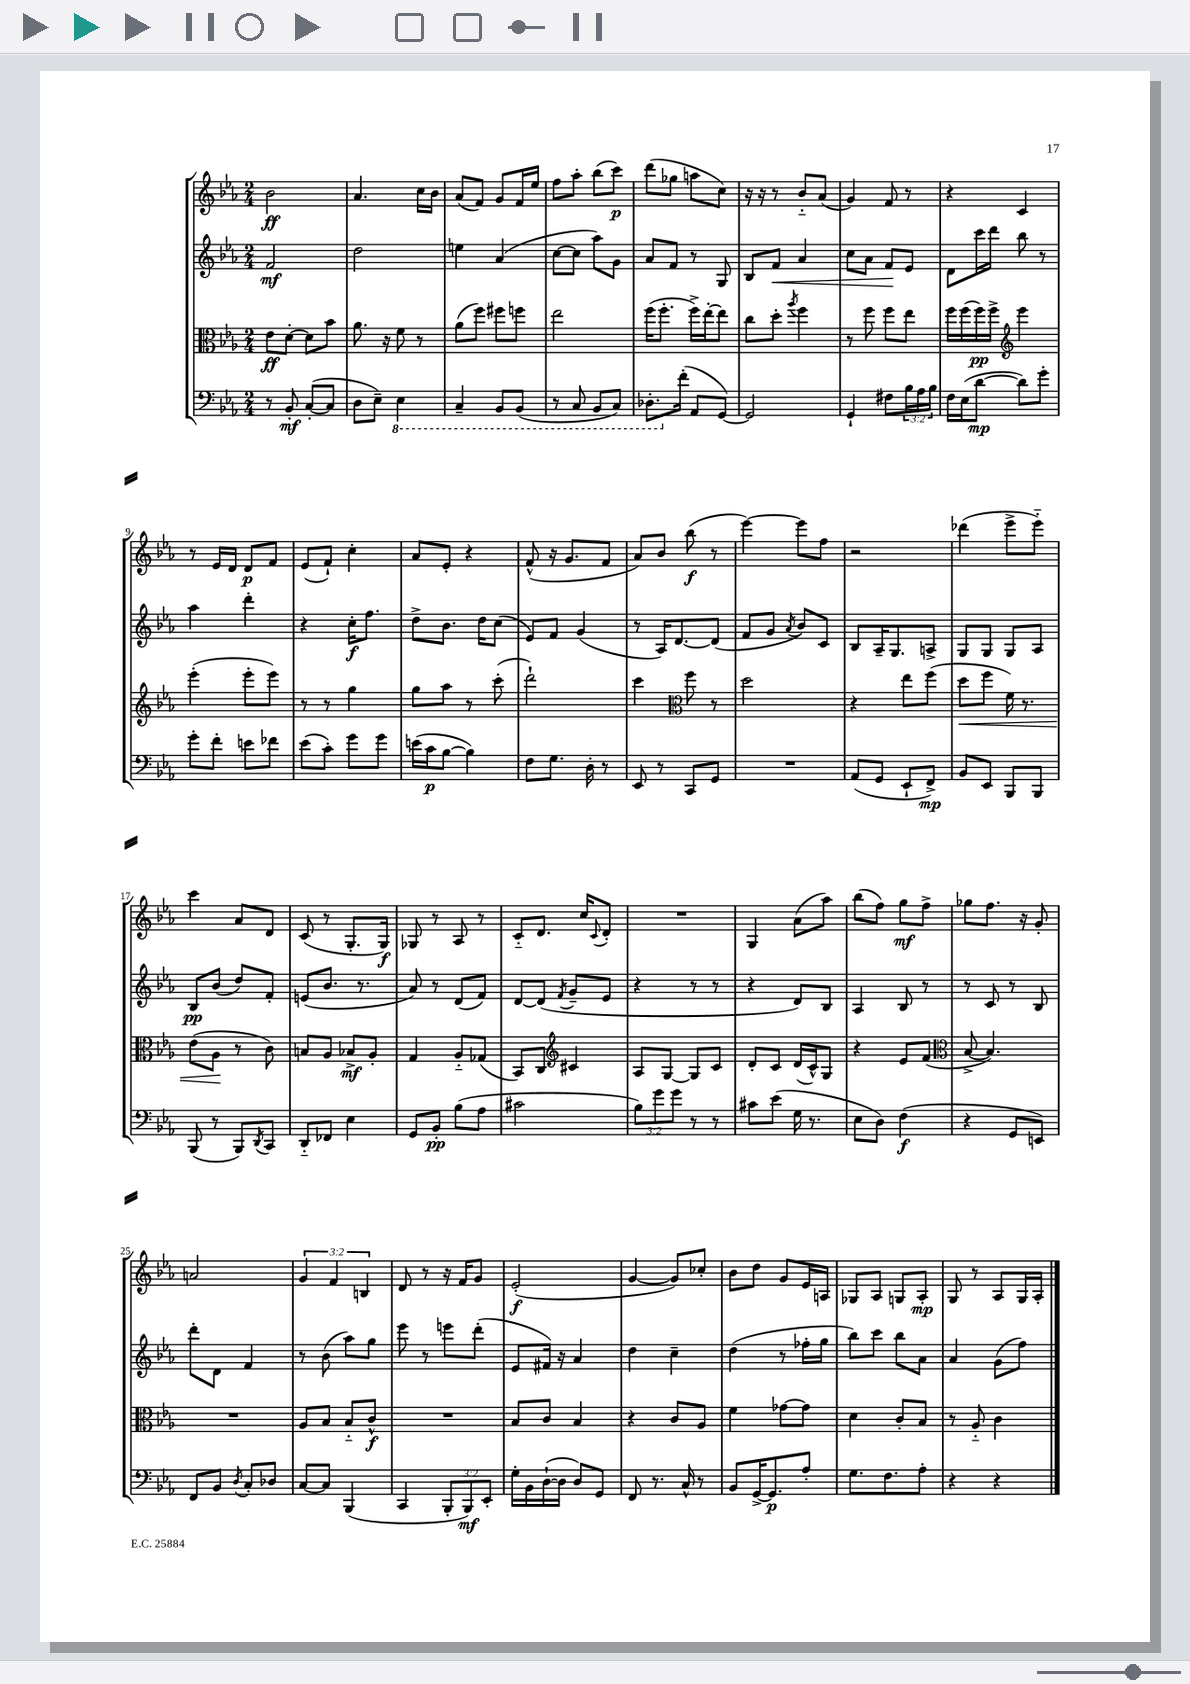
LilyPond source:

<<
\new StaffGroup <<
\new Staff = "s0" {
    \clef treble \key ees \major \numericTimeSignature \time 2/4 \override Staff.TupletNumber.text = #tuplet-number::calc-fraction-text
    bes'2\ff |
    aes'4. c''16 bes'16 |
    aes'8( f'8) g'8 f'16 ees''16 |
    f''8 aes''8-. bes''8( c'''8\p) |
    d'''8( ges''8 a''8 c''8) |
    r16 r16 r8 bes'8-_ aes'8( |
    g'4) f'8 r8 |
    r4 c'4 |
    r8 ees'16 d'16 d'8\p f'8 |
    ees'8( f'8-!) c''4-. |
    aes'8 ees'8-. r4 |
    f'8-^( r16 g'8. f'8 |
    aes'8) bes'8 bes''8\f( r8 |
    ees'''4~) ees'''8 f''8 |
    r2 |
    des'''4( ees'''8-> ees'''8-_) |
    c'''4 aes'8 d'8 |
    c'8( r8 g8.-. g16\f) |
    ges8 r8 aes8 r8 |
    c'8-_ d'8. c''16 \appoggiatura { c'8 } d'8-. |
    R2 |
    g4 aes'8( aes''8) |
    bes''8( f''8) g''8\mf f''8-> |
    ges''8 f''8. r16 g'8-. |
    a'2 |
    \tuplet 3/2 { g'4 f'4 b4 } |
    d'8 r8 r16 f'16 g'8 |
    ees'2-.\f( |
    g'4~ g'8) ces''8-. |
    bes'8 d''8 g'8 ees'16 a16 |
    ges8 aes8 g8 aes8-.\mp |
    g8 r8 aes8 g16 aes16-. \bar "|." |
}
\new Staff = "s1" {
    \clef treble \key ees \major \numericTimeSignature \time 2/4
    f'2\mf |
    d''2 |
    e''4 aes'4( |
    c''8~ c''8 aes''8) g'8 |
    aes'8 f'8 r8 g8 |
    bes8 f'8\< aes'4 |
    c''8 aes'8 f'8\! ees'8 |
    d'8 c'''16 d'''16 bes''8 r8 |
    aes''4 d'''4-. |
    r4 c''16-.\f f''8. |
    d''8-> bes'8. d''16 c''8( |
    ees'8) f'8 g'4( |
    r8 aes16) d'8.~ d'8( |
    f'8 g'8 \acciaccatura { aes'8 } bes'8) c'8 |
    bes8 aes16-- g8. a8-> |
    g8 g8 g8 aes8 |
    bes8\pp bes'8( d''8) f'8-. |
    e'8( bes'8. r8. |
    aes'8) r8 d'8( f'8) |
    d'8~ d'8( \acciaccatura { f'8 } g'8-- ees'8 |
    r4 r8 r8 |
    r4 d'8) bes8 |
    aes4 bes8 r8 |
    r8 c'8 r8 bes8 |
    d'''8-. d'8 f'4 |
    r8 bes'8( aes''8) g''8 |
    ees'''8 r8 e'''8 d'''8-.( |
    ees'8 fis'16) r16 aes'4 |
    d''4 c''4-- |
    d''4( r8 fes''16-. g''16 |
    bes''8) c'''8 bes''8 aes'8 |
    aes'4 g'8( f''8) \bar "|." |
}
\new Staff = "s2" {
    \clef alto \key ees \major \numericTimeSignature \time 2/4
    ees'8\ff d'8~-. d'8 bes'8 |
    aes'8. r16 f'8 r8 |
    aes'8( f''8) fis''8 f''8 |
    ees''2 |
    f''16( f''8.-. f''16->) ees''16~-. ees''8 |
    c''8 d''8-. \acciaccatura { aes''8 } f''4 |
    r8 f''8 f''8 ees''8 |
    f''16 f''16( f''16\pp) f''16-> \clef treble ees'''4 |
    ees'''4-.( ees'''8-. ees'''8) |
    r8 r8 g''4 |
    g''8 aes''8 r8 c'''8-.( |
    d'''2-!) |
    c'''4 \clef alto f''8 r8 |
    d''2 |
    r4 ees''8 f''8( |
    d''8\< f''8 f'16) r8. |
    ees'8( aes8\! r8 c'8) |
    b8 aes8 bes8->\mf aes8-. |
    g4 aes8-_ ges8( |
    bes,8) c8 \clef treble cis'4 |
    aes8 g8~ g8 c'8 |
    d'8-. c'8 d'16( c'16-^) g8 |
    r4 ees'8 f'8( |
    \clef alto bes8~-> bes4.) |
    R2 |
    aes8 bes8 bes8-_ c'8-^\f |
    R2 |
    bes8 c'8 bes4 |
    r4 c'8 aes8 |
    f'4 ges'8~ ges'8 |
    d'4 c'8-. bes8 |
    r8 aes8-_ c'4 \bar "|." |
}
\new Staff = "s3" {
    \clef bass \key ees \major \numericTimeSignature \time 2/4 \override Staff.TupletNumber.text = #tuplet-number::calc-fraction-text
    r8 bes,8-.\mf c8~-.( c8 |
    d8 ees8--) \ottava #-1 ees,4 |
    c,4-- bes,,8 bes,,8( |
    r8 c,8 bes,,8 c,8) |
    des,8.-. \ottava #0 f'16-.( aes,8 g,8~) |
    g,2 |
    g,4-! fis8 \tuplet 3/2 { bes16 aes16 bes16 } |
    f16 ees16( d'8~\mp d'8) g'8-. |
    g'8-. f'8-. e'8 fes'8 |
    ees'8( c'8-.) g'8 g'8 |
    e'16( c'16\p bes8~ bes4) |
    f8 g8. d16-. r8 |
    ees,8 r8 c,8 g,8 |
    R2 |
    aes,8( g,8 ees,8-! f,8->\mp) |
    bes,8 ees,8 bes,,8 bes,,8 |
    bes,,8( r8 bes,,8) \acciaccatura { d,8 } c,8 |
    d,8-_ fes,8 ees4 |
    g,8 bes,8-.\pp bes8( aes8 |
    cis'2 |
    \tuplet 3/2 { bes8) g'8 g'8 } r8 r8 |
    cis'8 ees'8( g16 r8. |
    ees8 d8) f4\f( |
    r4 g,8 e,8) |
    f,8 bes,8 \acciaccatura { d8 } c8-. des8 |
    c8~ c8 bes,,4( |
    c,4 \tuplet 3/2 { bes,,8-. bes,,8\mf) ees,8-. } |
    g16-. bes,16 d16~-!( d16 d8) g,8 |
    f,8 r8. c16-^ r8 |
    bes,8 g,16~-> g,8.\p aes8-. |
    g8. f8. aes8-. |
    r4 r4 \bar "|." |
}
>>
>>
